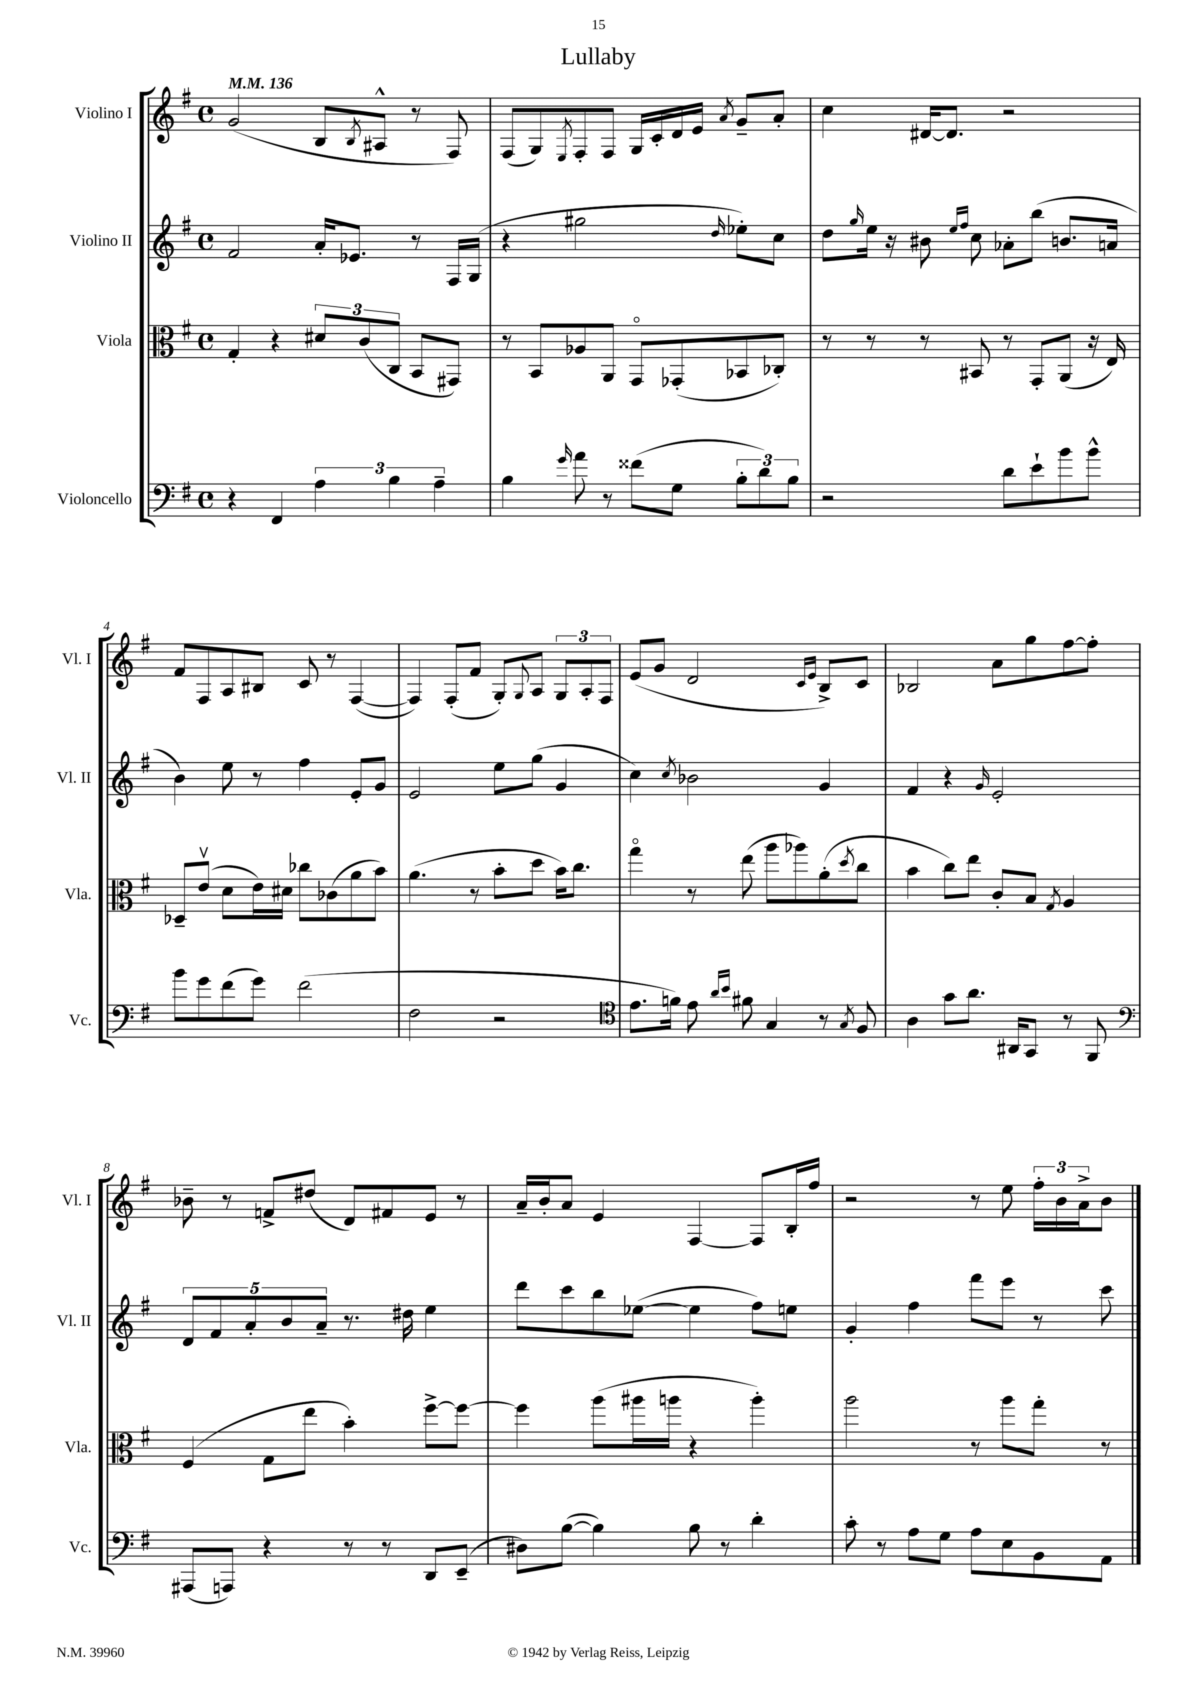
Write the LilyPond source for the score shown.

\header { title = "Lullaby" }
<<
\new StaffGroup <<
\new Staff = "s0" \with { instrumentName = "Violino I" shortInstrumentName = "Vl. I" } {
    \clef treble \key g \major \defaultTimeSignature \time 4/4 \tempo 4 = 136
    g'2( b8 \acciaccatura { b8 } ais8-^ r8 fis8) |
    fis8( g8) \acciaccatura { e8 } fis8-. fis8 g16 c'16-. d'16 e'16 \acciaccatura { a'8 } g'8-- a'8-. |
    c''4 dis'16~ dis'8. r2 |
    fis'8 fis8 a8 bis8 c'8 r8 fis4~( |
    fis4) fis8-.( fis'8 g8-.) \appoggiatura { g8 } a8 \tuplet 3/2 { g8 a8-. fis8 } |
    e'8( g'8 d'2 \grace { c'16 e'16 } b8->) c'8 |
    bes2 a'8 g''8 fis''8~ fis''8-. |
    bes'8-- r8 f'8-> dis''8( d'8) fis'8 e'8 r8 |
    a'16-- b'16-. a'8 e'4 fis4~ fis8 b16-. fis''16 |
    r2 r8 e''8 \tuplet 3/2 { fis''16-. b'16 a'16-> } b'8 \bar "|." |
}
\new Staff = "s1" \with { instrumentName = "Violino II" shortInstrumentName = "Vl. II" } {
    \clef treble \key g \major \defaultTimeSignature \time 4/4
    fis'2 a'16-. ees'8. r8 fis16 g16( |
    r4 gis''2 \grace { d''16 } ees''8-.) c''8 |
    d''8 \grace { g''16 } e''16 r16 bis'8 \grace { e''16 fis''16 } c''8 aes'8-. b''8( b'8. a'16 |
    b'4) e''8 r8 fis''4 e'8-. g'8 |
    e'2 e''8 g''8( g'4 |
    c''4) \acciaccatura { c''8 } bes'2 g'4 |
    fis'4 r4 \grace { g'16 } e'2-. |
    \tuplet 5/4 { d'8 fis'8 a'8-. b'8 a'8-- } r8. dis''16 e''4 |
    d'''8 c'''8 b''8 ees''8~( ees''4 fis''8) e''8 |
    g'4-. fis''4 fis'''8 e'''8 r8 c'''8 \bar "|." |
}
\new Staff = "s2" \with { instrumentName = "Viola" shortInstrumentName = "Vla." } {
    \clef alto \key g \major \defaultTimeSignature \time 4/4
    g4-. r4 \tuplet 3/2 { dis'8 c'8( c8 } b,8 gis,8) |
    r8 b,8 aes8 a,8 g,8\flageolet ges,8-.( bes,8 ces8-.) |
    r8 r8 r8 bis,8 r8 g,8-. a,8( r16 e16) |
    des8-- e'8\upbow( d'8 e'16) dis'16 ces''8 ces'8( a'8 b'8) |
    a'4.( r8 b'8-. d''8 b'16) c''8. |
    g''4\flageolet r8 e''8( a''8 aes''8) a'8-.( \acciaccatura { d''8 } c''8 |
    b'4 c''8) e''8 c'8-. b8 \acciaccatura { g8 } a4 |
    fis4( g8 e''8 b'4-.) fis''8~-> fis''8~ |
    fis''4 a''8( ais''16 a''16 r4 a''4-.) |
    a''2 r8 a''8 g''8-. r8 \bar "|." |
}
\new Staff = "s3" \with { instrumentName = "Violoncello" shortInstrumentName = "Vc." } {
    \clef bass \key g \major \defaultTimeSignature \time 4/4
    r4 fis,4 \tuplet 3/2 { a4 b4 a4-- } |
    b4 \grace { g'16 } a'8 r8 fisis'8( g8 \tuplet 3/2 { b8-. d'8) b8 } |
    r2 d'8 e'8-! b'8 b'8-^ |
    b'8 g'8 fis'8( g'8) fis'2( |
    fis2 r2 |
    \clef tenor e'8. f'16) e'8 \grace { a'16 b'16 } fis'8 g4 r8 \acciaccatura { g8 } fis8 |
    a4 g'8 a'8. ais,16 g,8 r8 fis,8 |
    \clef bass ais,,8( a,,8) r4 r8 r8 d,8 e,8--( |
    dis8) b8~( b4) b8 r8 d'4-. |
    c'8-. r8 a8 g8 a8 e8 b,8 a,8 \bar "|." |
}
>>
>>
